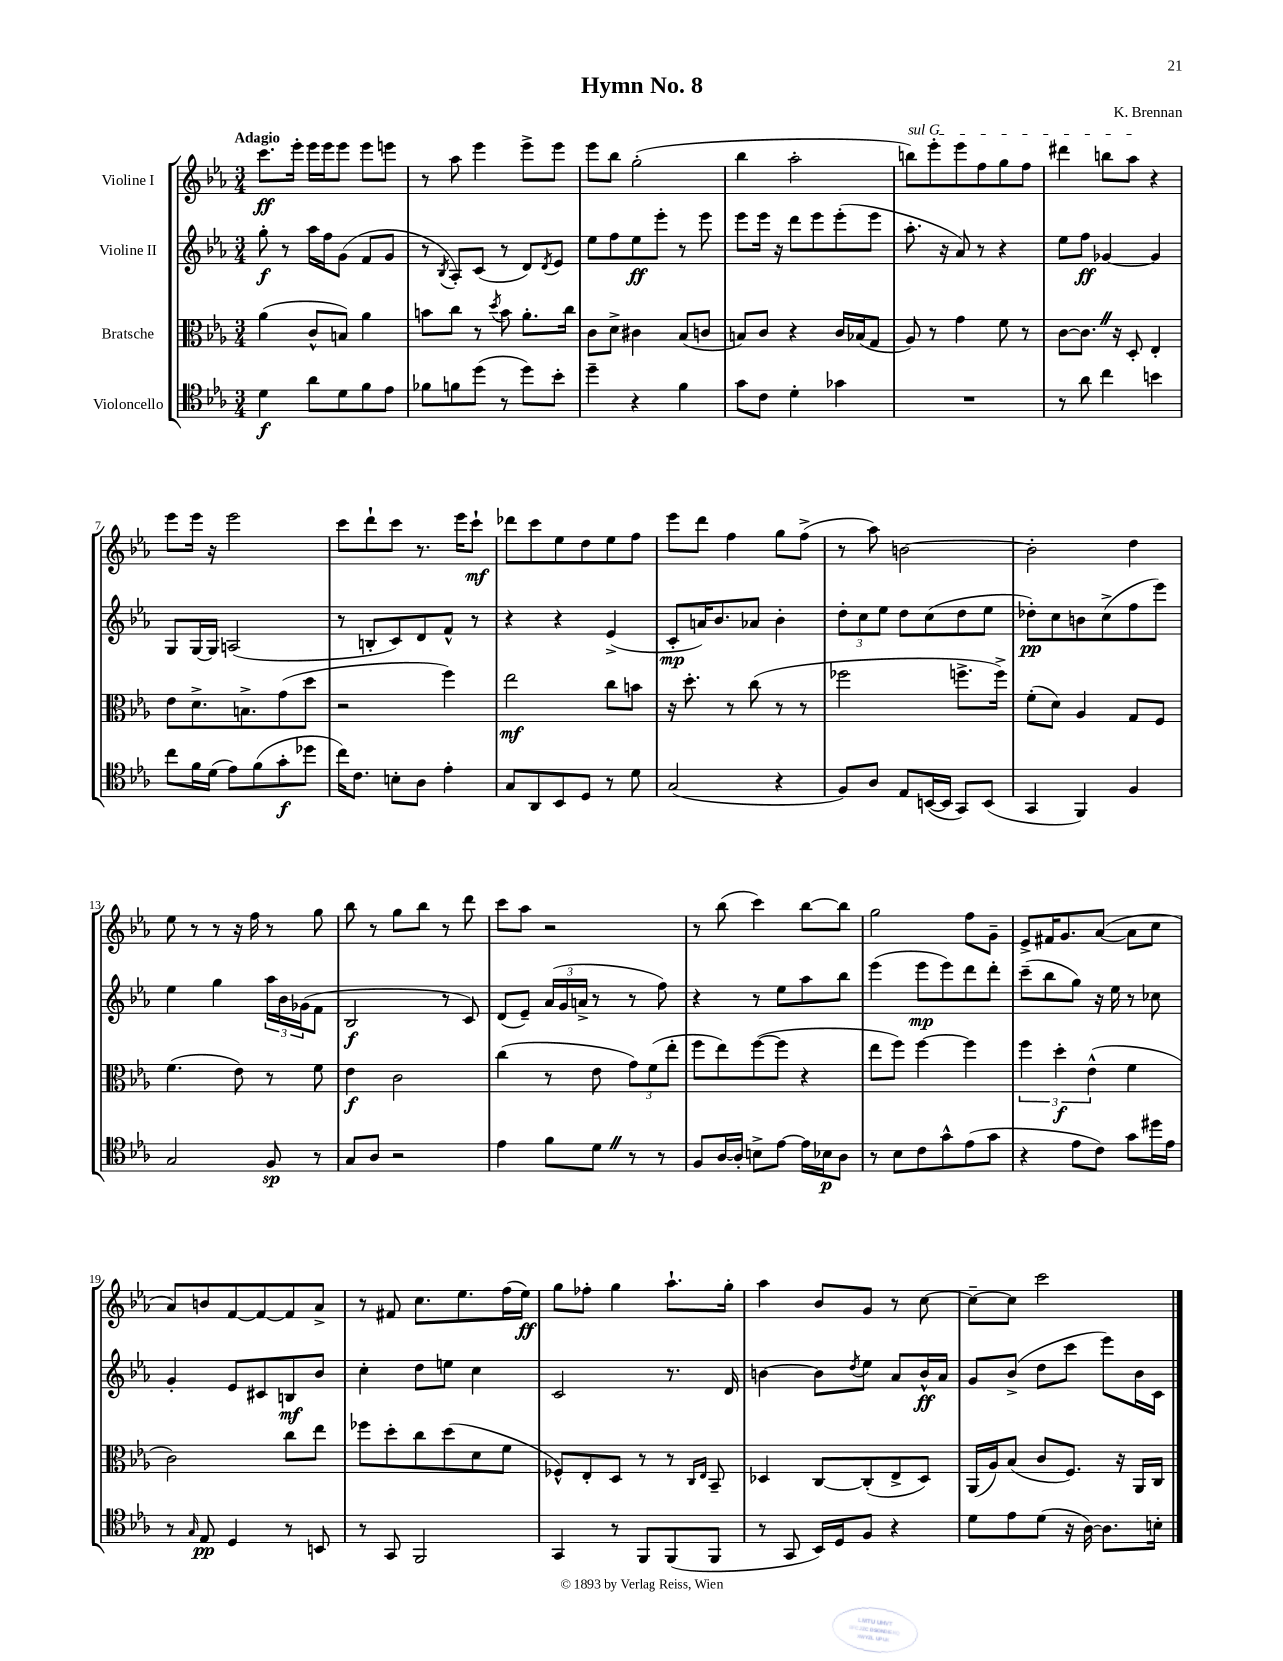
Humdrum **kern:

**kern	**dynam	**kern	**dynam	**kern	**dynam	**kern	**dynam
*part4	*part4	*part3	*part3	*part2	*part2	*part1	*part1
*staff4	*staff4	*staff3	*staff3	*staff2	*staff2	*staff1	*staff1
*I"Violoncello	*	*I"Bratsche	*	*I"Violine II	*	*I"Violine I	*
*clefC4	*	*clefC3	*	*clefG2	*	*clefG2	*
*k[b-e-a-]	*	*k[b-e-a-]	*	*k[b-e-a-]	*	*k[b-e-a-]	*
*M3/4	*	*M3/4	*	*M3/4	*	*M3/4	*
=1	=1	=1	=1	=1	=1	=1	=1
!	!	!	!	!	!	!LO:TX:a:B:t=Adagio	!
4d\	f	(4a-\	.	8gg'\	f	8.ccc\L	ff
.	.	.	.	8r	.	.	.
.	.	.	.	.	.	16eee-'\Jk	.
8a-\L	.	8c^^/L	.	16aa-\LL	.	16eee-\LL	.
.	.	.	.	16ff\J	.	16eee-\J	.
8d\	.	8Bn/J)	.	(8g\J	.	8eee-\J	.
8f\	.	4a-\	.	8f/L	.	8eee-\L	.
8e-\J	.	.	.	8g/J	.	8eeen\J	.
=2	=2	=2	=2	=2	=2	=2	=2
8f-X\L	.	8bn\L	.	8r	.	8r	.
.	.	.	.	8qB-/	.	.	.
8fn\	.	8cc\J	.	8A-'/L)	.	8aa-\	.
(8dd\J	.	8r	.	(8c/J	.	4eee-\	.
.	.	8qdd/	.	.	.	.	.
8r	.	8b\	.	8r	.	.	.
8dd\L)	.	8.a-'\L	.	8d/L)	.	8eee-^\L	.
.	.	.	.	8qd/	.	.	.
8b-'\J	.	.	.	8e-/J	.	8eee-\J	.
.	.	16cc\Jk	.	.	.	.	.
=3	=3	=3	=3	=3	=3	=3	=3
4dd~\	.	8c\L	.	8ee-\L	.	8eee-\L	.
.	.	8d^\J	.	8ff\	.	8bb-\J	.
4r	.	4c#X\	.	8ee-\	ff	(2gg'\	.
.	.	.	.	8eee-'\J	.	.	.
4f\	.	(8B-/L	.	8r	.	.	.
.	.	8cn/J	.	8eee-\	.	.	.
=4	=4	=4	=4	=4	=4	=4	=4
8g\L	.	8Bn/L)	.	8eee-\L	.	4bb-\	.
8c\J	.	8c/J	.	16eee-\Jk	.	.	.
.	.	.	.	16r	.	.	.
4d'\	.	4r	.	8ddd\L	.	2aa-'\	.
.	.	.	.	8eee-\	.	.	.
4g-X\	.	16c/LL	.	(8eee-'\	.	.	.
.	.	(16B-X/J	.	.	.	.	.
.	.	8G/J	.	8eee-\J	.	.	.
=5	=5	=5	=5	=5	=5	=5	=5
!	!	!	!	!	!	!LO:TX:a:i:t=sul G	!
2.r	.	8A-/)	.	8.aa-'\	.	8bbn\L)	.
.	.	8r	.	.	.	8eee-'\	.
.	.	.	.	16r	.	.	.
.	.	4g\	.	8a-/)	.	8eee-\	.
.	.	.	.	8r	.	8ff\	.
.	.	8f\	.	4r	.	8gg\	.
.	.	8r	.	.	.	8ff\J	.
=6	=6	=6	=6	=6	=6	=6	=6
8r	.	[8c\L	.	8ee-\L	.	4ddd#X\	.
8a-\	.	8.cZ\J]	.	8ff\J	ff	.	.
4cc\	.	.	.	[4g-X/	.	8bbn\L	.
.	.	16r	.	.	.	.	.
.	.	8D'/	.	.	.	8aa-\J	.
4bn\	.	4E-'/	.	4g-/]	.	4r	.
!!LO:LB:g=z
=7	=7	=7	=7	=7	=7	=7	=7
8cc\L	.	8e-\L	.	8G/L	.	8eee-\L	.
16f\L	.	8.d^\	.	[16G/L	.	16eee-\Jk	.
(16d\JJ	.	.	.	16G/JJ]	.	16r	.
8e-\L)	.	.	.	(2An/	.	2eee-\	.
.	.	8.Bn^\	.	.	.	.	.
(8f\	.	.	.	.	.	.	.
8g'\	f	(8g\	.	.	.	.	.
8dd-X\J	.	8dd\J	.	.	.	.	.
=8	=8	=8	=8	=8	=8	=8	=8
16cc\KL)	.	2r	.	8r	.	8ccc\L	.
8.c\J	.	.	.	.	.	.	.
.	.	.	.	8Bn'/L	.	8ddd`\	.
8Bn'\L	.	.	.	8c/)	.	8ccc\J	.
8A-\J	.	.	.	8d/	.	8.r	.
4e-'\	.	4ff\)	.	8f^^/J	.	.	.
.	.	.	.	.	.	16eee-\KL	.
.	.	.	.	8r	.	8ccc`\J	mf
=9	=9	=9	=9	=9	=9	=9	=9
8G/L	.	2ee-\	mf	4r	.	8ddd-X\L	.
8AA-/	.	.	.	.	.	8ccc\	.
8BB-/	.	.	.	4r	.	8ee-\	.
8D/J	.	.	.	.	.	8dd\	.
8r	.	8cc\L	.	(4e-^/	.	8ee-\	.
8d\	.	8bn\J	.	.	.	8ff\J	.
=10	=10	=10	=10	=10	=10	=10	=10
(2G/	.	16r	.	8c'/L	mp	8eee-\L	.
.	.	8.dd'\	.	.	.	.	.
.	.	.	.	16an/K)	.	8ddd\J	.
.	.	.	.	8.b-/	.	.	.
.	.	8r	.	.	.	4ff\	.
.	.	(8cc\	.	8a-X/J	.	.	.
4r	.	8r	.	4b-'\	.	8gg\L	.
.	.	8r	.	.	.	(8ff^\J	.
=11	=11	=11	=11	=11	=11	=11	=11
8F/L)	.	2ff-X\	.	12dd'\L	.	8r	.
.	.	.	.	12cc\	.	.	.
8A-/J	.	.	.	.	.	8aa-\)	.
.	.	.	.	12ee-\J	.	.	.
8E-/L	.	.	.	8dd\L	.	[2bn\	.
([16BBn/L	.	.	.	(8cc\	.	.	.
16BB/JJ]	.	.	.	.	.	.	.
8GG/L)	.	8.ffn^\L	.	8dd\	.	.	.
(8BB/J	.	.	.	8ee-\J	.	.	.
.	.	16ff^\Jk)	.	.	.	.	.
=12	=12	=12	=12	=12	=12	=12	=12
4GG/	.	(8f'\L	.	8dd-X'\L)	pp	2b'\]	.
.	.	8d\J)	.	8cc\	.	.	.
4FF/)	.	4A-/	.	8bn\	.	.	.
.	.	.	.	(8cc^\	.	.	.
4F/	.	8G/L	.	8ff\	.	4dd\	.
.	.	8F/J	.	8eee-\J)	.	.	.
!!LO:LB:g=z
=13	=13	=13	=13	=13	=13	=13	=13
2G/	.	(4.f\	.	4ee-\	.	8ee-\	.
.	.	.	.	.	.	8r	.
.	.	.	.	4gg\	.	8r	.
.	.	8e-\)	.	.	.	16r	.
.	.	.	.	.	.	16ff\	.
8F/	sp	8r	.	24aa-\LL	.	8r	.
.	.	.	.	24b-\	.	.	.
.	.	.	.	(24g-X\J	.	.	.
8r	.	8f\	.	8f\J	.	8gg\	.
=14	=14	=14	=14	=14	=14	=14	=14
8G/L	.	4e-\	f	2B-/	f	8bb-\	.
8A-/J	.	.	.	.	.	8r	.
2r	.	2c\	.	.	.	8gg\L	.
.	.	.	.	.	.	8bb-\J	.
.	.	.	.	8r	.	8r	.
.	.	.	.	8c/)	.	8ddd\	.
=15	=15	=15	=15	=15	=15	=15	=15
4e-\	.	(4cc\	.	(8d/L	.	8ccc\L	.
.	.	.	.	8e-~/J)	.	8aa-\J	.
8f\L	.	8r	.	(24a-/LL	.	2r	.
.	.	.	.	24g/	.	.	.
.	.	.	.	24an^/JJ	.	.	.
8dZ\J	.	8e-\	.	8r	.	.	.
8r	.	12g\L)	.	8r	.	.	.
.	.	(12f\	.	.	.	.	.
8r	.	.	.	8ff\)	.	.	.
.	.	12ee-'\J	.	.	.	.	.
=16	=16	=16	=16	=16	=16	=16	=16
8F/L	.	8ff\L	.	4r	.	8r	.
[16A-/L	.	8ee-\)	.	.	.	(8bb-\	.
16A-'/JJ]	.	.	.	.	.	.	.
8Bn^\L	.	([8ff\	.	8r	.	4ccc\)	.
[8e-\J	.	8ff\J]	.	8ee-\L	.	.	.
16e-\LL]	.	4r	.	8aa-\	.	[8bb-\L	.
16B-X\J	p	.	.	.	.	.	.
8A-\J	.	.	.	8bb-\J	.	8bb-\J]	.
=17	=17	=17	=17	=17	=17	=17	=17
8r	.	8ee-\L	.	(4eee-\	.	2gg\	.
8B-\L	.	8ff\J)	.	.	.	.	.
8c\	.	[4ff\	.	8eee-\L	mp	.	.
8g^^\	.	.	.	8eee-\)	.	.	.
(8e-\	.	4ff\]	.	8ddd\	.	8ff\L	.
8g\J	.	.	.	8ddd'\J	.	8g~\J	.
=18	=18	=18	=18	=18	=18	=18	=18
4r	.	6ff\	.	(8ccc~\L	.	8e-^/L	.
.	.	.	.	8bb-\	.	16f#X/K	.
.	.	6dd'\	f	.	.	.	.
.	.	.	.	.	.	8.g/	.
8e-\L	.	.	.	8gg\J)	.	.	.
.	.	(6e-^^\	.	.	.	.	.
8c\J)	.	.	.	16r	.	([8a-/J	.
.	.	.	.	16ee-\	.	.	.
8g\L	.	4f\	.	8r	.	8a-\L]	.
16dd#X\L	.	.	.	8cc-X\	.	8cc\J	.
16e-\JJ	.	.	.	.	.	.	.
!!LO:LB:g=z
=19	=19	=19	=19	=19	=19	=19	=19
8r	.	2c\)	.	4g'/	.	8a-/L)	.
16qqG/	.	.	.	.	.	.	.
8E-/	pp	.	.	.	.	8bn/	.
4D/	.	.	.	8e-/L	.	[8f/	.
.	.	.	.	8c#X/	.	8f/_	.
8r	.	8cc\L	.	8Bn/	mf	8f/]	.
8BBn/	.	8ee-\J	.	8b-/J	.	8a-^/J	.
=20	=20	=20	=20	=20	=20	=20	=20
8r	.	8ff-X\L	.	4cc'\	.	8r	.
8GG/	.	8dd'\	.	.	.	8f#X/	.
2FF/	.	8cc\	.	8dd\L	.	8.cc\L	.
.	.	(8dd\	.	8een\J	.	.	.
.	.	.	.	.	.	8.ee-\	.
.	.	8d\	.	4cc\	.	.	.
.	.	8f\J	.	.	.	(16ff\L	.
.	.	.	.	.	.	16ee-\JJ)	ff
=21	=21	=21	=21	=21	=21	=21	=21
4GG/	.	8F-X^^/L)	.	2c/	.	8gg\L	.
.	.	8E-'/	.	.	.	8ff-X'\J	.
8r	.	8D/J	.	.	.	4gg\	.
8FF/L	.	8r	.	.	.	.	.
(8FF/	.	8r	.	8.r	.	8.aa-`\L	.
.	.	16qqC/LL	.	.	.	.	.
.	.	16qqE-/JJ	.	.	.	.	.
8FF/J	.	8BB-~/	.	.	.	.	.
.	.	.	.	16d/	.	16gg'\Jk	.
=22	=22	=22	=22	=22	=22	=22	=22
8r	.	4D-X/	.	[4bn\	.	4aa-\	.
8GG/	.	.	.	.	.	.	.
16BB-/LL)	.	[8C/L	.	8b\L]	.	8b-/L	.
16D/J	.	.	.	.	.	.	.
.	.	.	.	8qdd/	.	.	.
8F/J	.	(8C'/]	.	8ee-\J	.	8g/J	.
4r	.	8E-^/	.	8a-/L	.	8r	.
.	.	8D-/J)	.	16b^^/L	ff	[8cc\	.
.	.	.	.	16a-/JJ	.	.	.
=23	=23	=23	=23	=23	=23	=23	=23
8d\L	.	(16AA-/LL	.	8g/L	.	8cc~\L_	.
.	.	16A-/J)	.	.	.	.	.
8e-\	.	(8B-/J	.	(8b-^/J	.	8cc\J]	.
(8d\J	.	8c/L	.	8dd\L	.	2ccc\	.
16r	.	8.F/J)	.	8ccc\J	.	.	.
[16A-\)	.	.	.	.	.	.	.
8.A-\L]	.	.	.	8eee-\L)	.	.	.
.	.	16r	.	.	.	.	.
.	.	16AA-/LL	.	16b-\L	.	.	.
16Bn'\Jk	.	16C/JJ	.	16c\JJ	.	.	.
==	==	==	==	==	==	==	==
*-	*-	*-	*-	*-	*-	*-	*-
